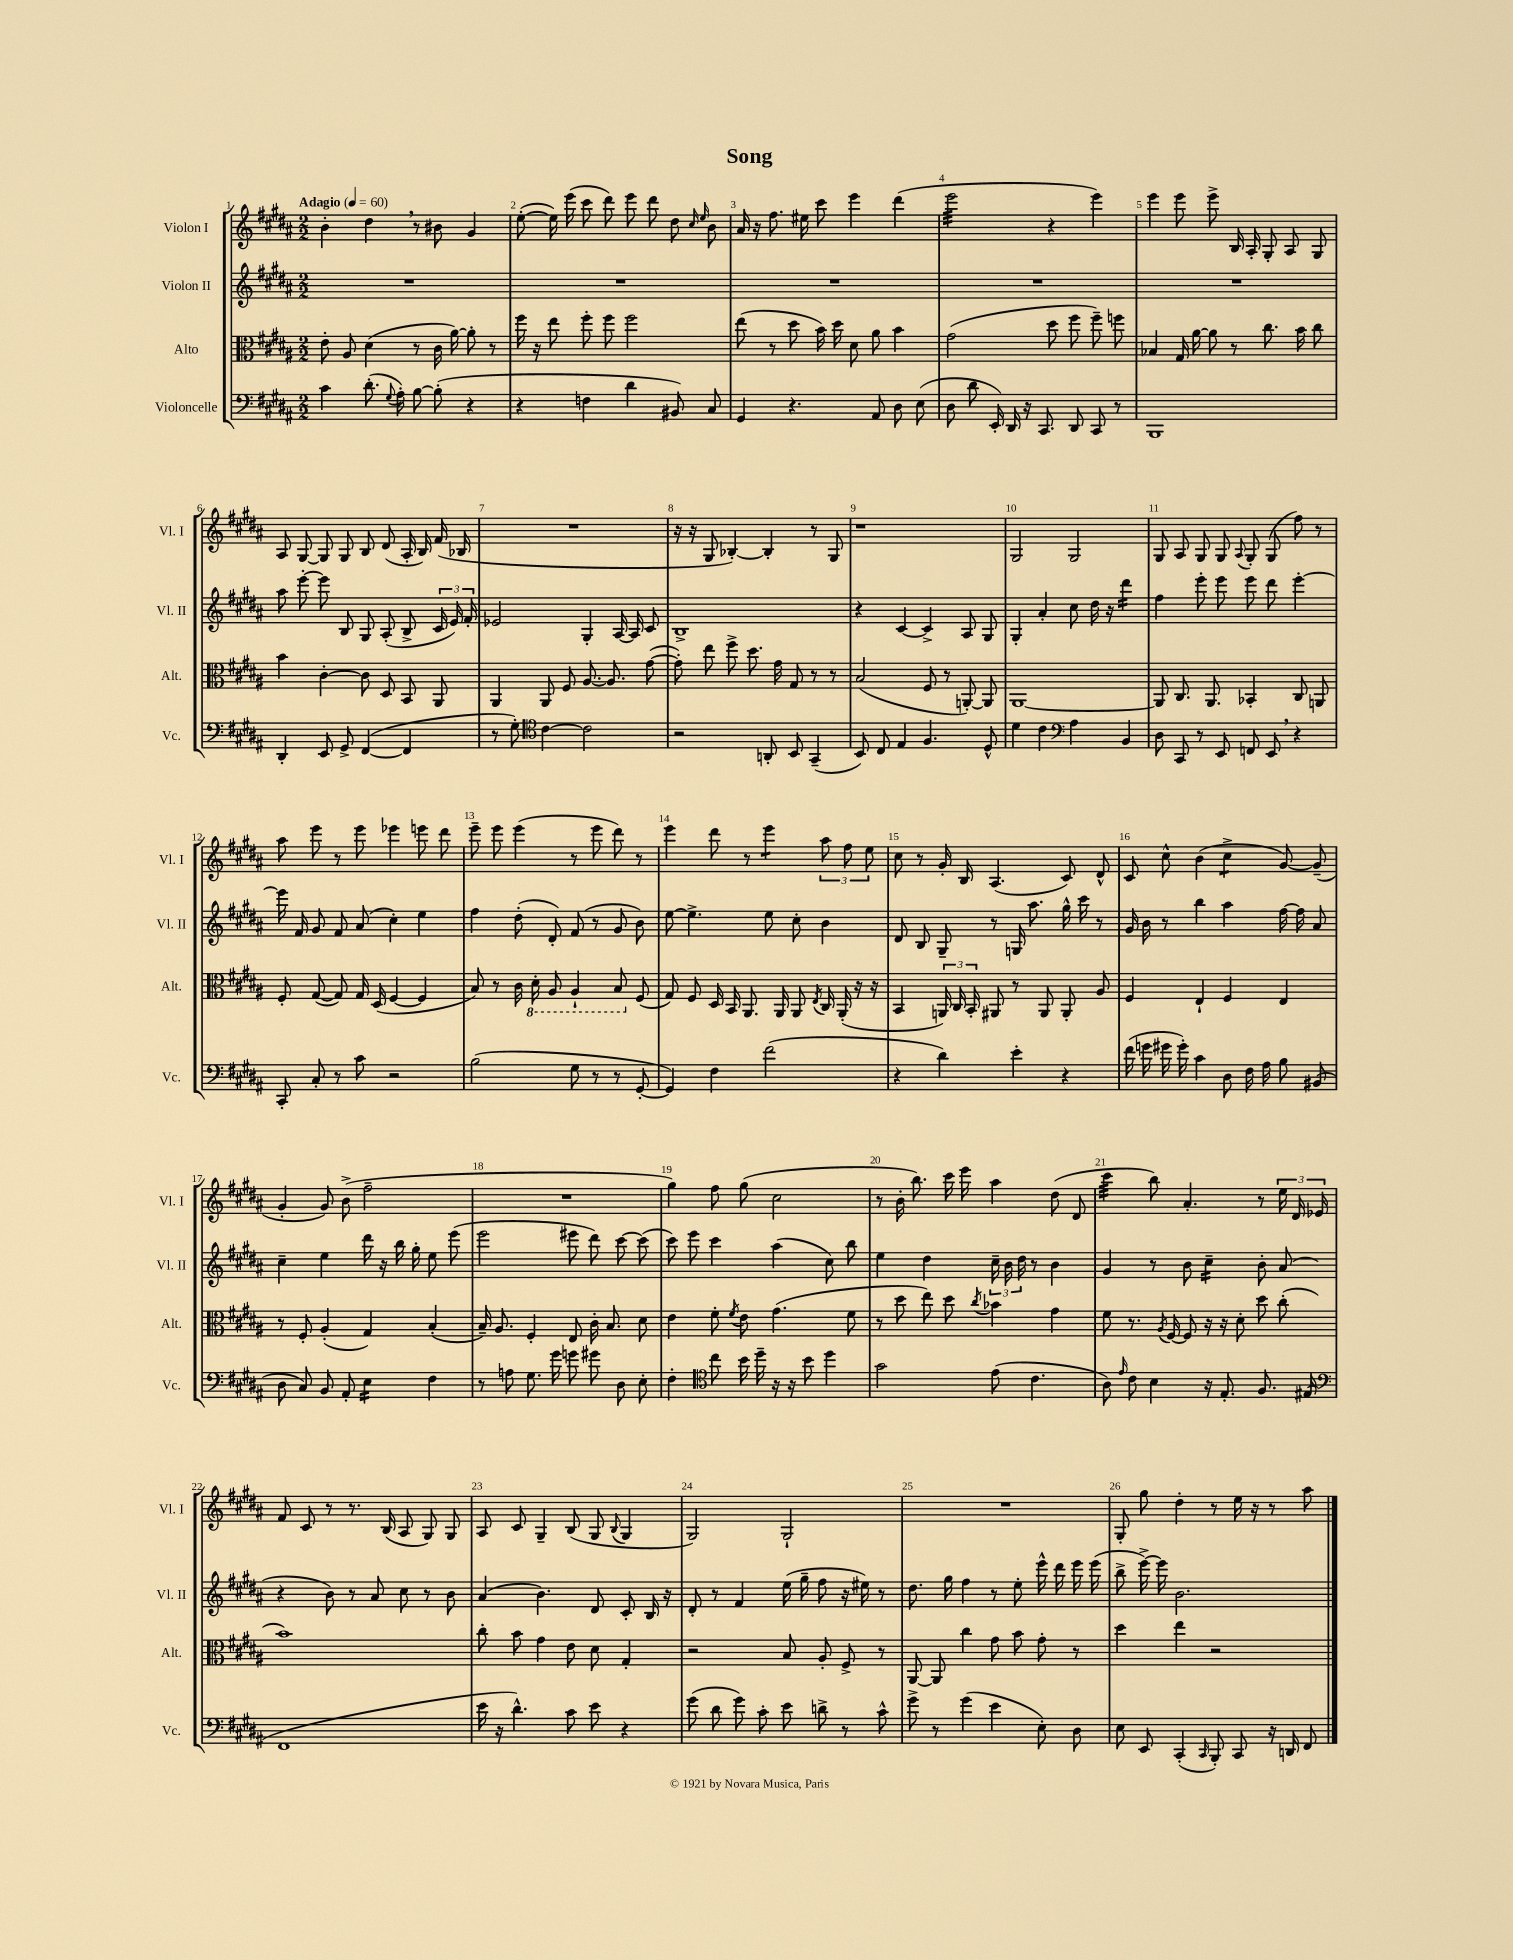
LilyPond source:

\header { title = "Song" }
<<
\new StaffGroup <<
\new Staff = "s0" \with { instrumentName = "Violon I" shortInstrumentName = "Vl. I" } {
    \clef treble \key b \major \numericTimeSignature \time 2/2 \tempo "Adagio" 4 = 60
    \autoBeamOff b'4-. dis''4 \breathe r8 bis'8 gis'4 |
    e''8~-.( e''16) e'''16( cis'''8 dis'''8) e'''8 dis'''8 dis''8 \grace { cis''16 e''16 } b'8 |
    ais'16 r16 fis''8. eis''16 cis'''8 e'''4 dis'''4( |
    e'''2:32 r4 e'''4) |
    e'''4 e'''8 e'''8-> b16 ais16-. gis8-. ais8 gis8 |
    ais8 gis8~ gis8 gis8 b8 dis'8( ais16-. b16) fis'16( bes16 |
    R1 |
    r16 r16 gis8 bes4~-.) bes4-. r8 gis8 |
    r1 |
    gis2 gis2 |
    gis8 ais8 gis8 gis8 \appoggiatura { ais8 } gis8-. gis8( fis''8) r8 |
    ais''8 e'''8 r8 e'''8 ees'''4 e'''8 dis'''8 |
    e'''8-- e'''8 e'''4( r8 e'''8 dis'''8) r8 |
    e'''4 dis'''8 r8 e'''4:8 \tuplet 3/2 { ais''8 fis''8 e''8 } |
    cis''8 r8 gis'16-. b16 ais4.( cis'8) dis'8-^ |
    cis'8 cis''8-^ b'4( cis''4:8-> gis'8~) gis'8--( |
    gis'4-. gis'8) b'8->( fis''2-- |
    R1 |
    gis''4) fis''8 gis''8( cis''2 |
    r8 b'16-. b''8.) cis'''16 e'''16 ais''4 dis''8( dis'8 |
    cis'''4:32 b''8) ais'4.-. r8 \tuplet 3/2 { e''16 dis'16 ees'16 } |
    fis'8 cis'8 r8 r8. b16( ais8 gis8) gis8 |
    ais8 cis'8 gis4-- b8( gis8 \appoggiatura { b8 } gis4 |
    gis2) gis2-! |
    R1 |
    gis8-. gis''8 dis''4-. r8 e''16 r16 r8 ais''8 \bar "|." |
}
\new Staff = "s1" \with { instrumentName = "Violon II" shortInstrumentName = "Vl. II" } {
    \clef treble \key b \major \numericTimeSignature \time 2/2
    \autoBeamOff R1 |
    R1 |
    R1 |
    R1 |
    R1 |
    ais''8 e'''8~-. e'''8 b8 gis8 ais8-.( b8-> \tuplet 3/2 { cis'16 e'16) fis'16-. } |
    ees'2 gis4-. ais16~ ais16 cis'8 |
    b1-> |
    r4 cis'4~ cis'4-> ais8 gis8 |
    gis4-. ais'4-. cis''8 dis''16 r16 dis'''4:16 |
    fis''4 e'''8-. e'''8 e'''8 dis'''8 e'''4~-. |
    e'''16 fis'16 gis'8 fis'8 ais'8( cis''4-.) e''4 |
    fis''4 dis''8-.( dis'8-.) fis'8( r8 gis'8 b'8) |
    e''8~ e''4.-> e''8 cis''8-. b'4 |
    dis'8 b8 gis8-- r8 g16 ais''8. gis''16-^ cis'''16 r8 |
    gis'16 b'16 r8 b''4 ais''4 fis''16~ fis''16 ais'8 |
    cis''4-- e''4 dis'''16 r16 b''16 gis''16-. e''8 e'''8( |
    e'''2 eis'''8 dis'''8) cis'''8~ cis'''8( |
    cis'''8) e'''8 cis'''4 ais''4( cis''8) b''8 |
    e''4 dis''4 \tuplet 3/2 { cis''16-- b'16 dis''16 } r8 b'4 |
    gis'4 r8 b'8 cis''4:16-- b'8-. ais'8( |
    r4 b'8) r8 ais'8 cis''8 r8 b'8 |
    ais'4( b'4.) dis'8 cis'8-. b16 r16 |
    dis'8-. r8 fis'4 e''16( gis''16-- fis''8 r16 eis''16) r8 |
    dis''8. gis''16 fis''4 r8 e''8-. e'''16-^ dis'''16 e'''16 e'''16( |
    b''8-> e'''16~->) e'''16 b'2. \bar "|." |
}
\new Staff = "s2" \with { instrumentName = "Alto" shortInstrumentName = "Alt." } {
    \clef alto \key b \major \numericTimeSignature \time 2/2
    \autoBeamOff e'8-. ais8 dis'4( r8 cis'16 ais'16~) ais'8-. r8 |
    fis''16 r16 e''8 fis''8-. fis''8 fis''2 |
    e''8( r8 dis''8 b'16) dis''16 dis'8 ais'8 b'4 |
    gis'2( dis''8 fis''8 fis''8--) f''8 |
    bes4 gis16 ais'16~ ais'8 r8 cis''8. b'16 cis''8 |
    b'4 cis'4~-. cis'8 dis8 b,8 ais,8 |
    ais,4 ais,8 fis8 ais8.~ ais8. gis'8~( |
    gis'8-.) e''8 fis''8-> dis''8. gis'16 gis8 r8 r8 |
    b2( fis8 r8 a,8~-.) a,8 |
    ais,1~ |
    ais,8 cis8. ais,8. bes,4-. cis8 a,8 |
    fis8-. gis8~( gis8) gis16 dis16( fis4~ fis4 |
    b8) r8 cis'16 \ottava #-1 dis16-. ais,8 ais,4-! b,8 \ottava #0 fis8( |
    gis8) fis8 dis16 b,16 ais,8. ais,16 ais,8 \acciaccatura { e8 } cis16 ais,16-.( r16 r16 |
    b,4 \tuplet 3/2 { a,16) cis16 b,16-. } ais,8 r8 ais,8 ais,8-. ais8 |
    fis4 e4-! fis4 e4 |
    r8 fis8-. ais4-.( gis4) b4-.( |
    b16--) ais8. fis4-. e8 cis'16-. b8. dis'8 |
    e'4 fis'8-. \acciaccatura { fis'8 } e'8 gis'4.( fis'8 |
    r8 dis''8 e''8) dis''8 \acciaccatura { cis''8 } bes'4 gis'4 |
    fis'8 r8. \acciaccatura { ais8 } fis16~ fis8 r16 r16 dis'8-. dis''8 cis''8-.( |
    b'1) |
    cis''8-. b'8 gis'4 e'8 dis'8 gis4-. |
    r2 b8 ais8-. fis8-> r8 |
    ais,8~ ais,8 cis''4 gis'8 b'8 gis'8-. r8 |
    dis''4 e''4 r2 \bar "|." |
}
\new Staff = "s3" \with { instrumentName = "Violoncelle" shortInstrumentName = "Vc." } {
    \clef bass \key b \major \numericTimeSignature \time 2/2
    \autoBeamOff cis'4 dis'8.-.( \appoggiatura { gis8 } ais16-.) b8~ b8-.( r4 |
    r4 f4 dis'4 bis,8) cis8 |
    gis,4 r4. ais,8 dis8 e8( |
    dis8 dis'8 e,16-.) dis,16 r16 cis,8. dis,8 cis,8 r8 |
    b,,1 |
    dis,4-. e,8 gis,8-> fis,4~( fis,4 |
    r8 gis8-.) \clef tenor cis'4~ cis'2 |
    r2 a,8-. b,8 gis,4--( |
    b,8) cis8 e4 fis4. dis8-^ |
    dis'4 cis'4 \clef bass ais4 b,4 |
    dis8 cis,8 r8 e,8 f,8 e,8 \breathe r4 |
    cis,8-. cis8-. r8 cis'8 r2 |
    b2( gis8 r8 r8 gis,8~-. |
    gis,4) fis4 fis'2( |
    r4 dis'4) e'4-. r4 |
    fis'16( g'16 gis'16 gis'16-.) cis'4 dis8 fis16 ais16 b8 bis,8( |
    dis8 cis8) b,8 ais,8-. e4:16 fis4 |
    r8 a8 gis8. gis'16 g'8 gis'8 dis8 e8-. |
    fis4-. \clef tenor cis''8 b'16 dis''16-- r16 r16 b'8 dis''4 |
    gis'2 e'8( cis'4. |
    ais8) \grace { e'16 } cis'8 b4 r16 e8.-. fis8. eis16( |
    \clef bass fis,1 |
    e'16 r16 dis'4.-^) cis'8 e'8 r4 |
    gis'8( dis'8 gis'8) cis'8-. e'8 d'8-> r8 cis'8-^ |
    gis'8-> r8 gis'4( e'4 e8-.) dis8 |
    e8 e,8 cis,4-.( \grace { cis,16 } b,,8-.) cis,8 r16 d,16 fis,8 \bar "|." |
}
>>
>>
\layout { \context { \Score \override BarNumber.break-visibility = ##(#f #t #t) barNumberVisibility = #all-bar-numbers-visible } }
